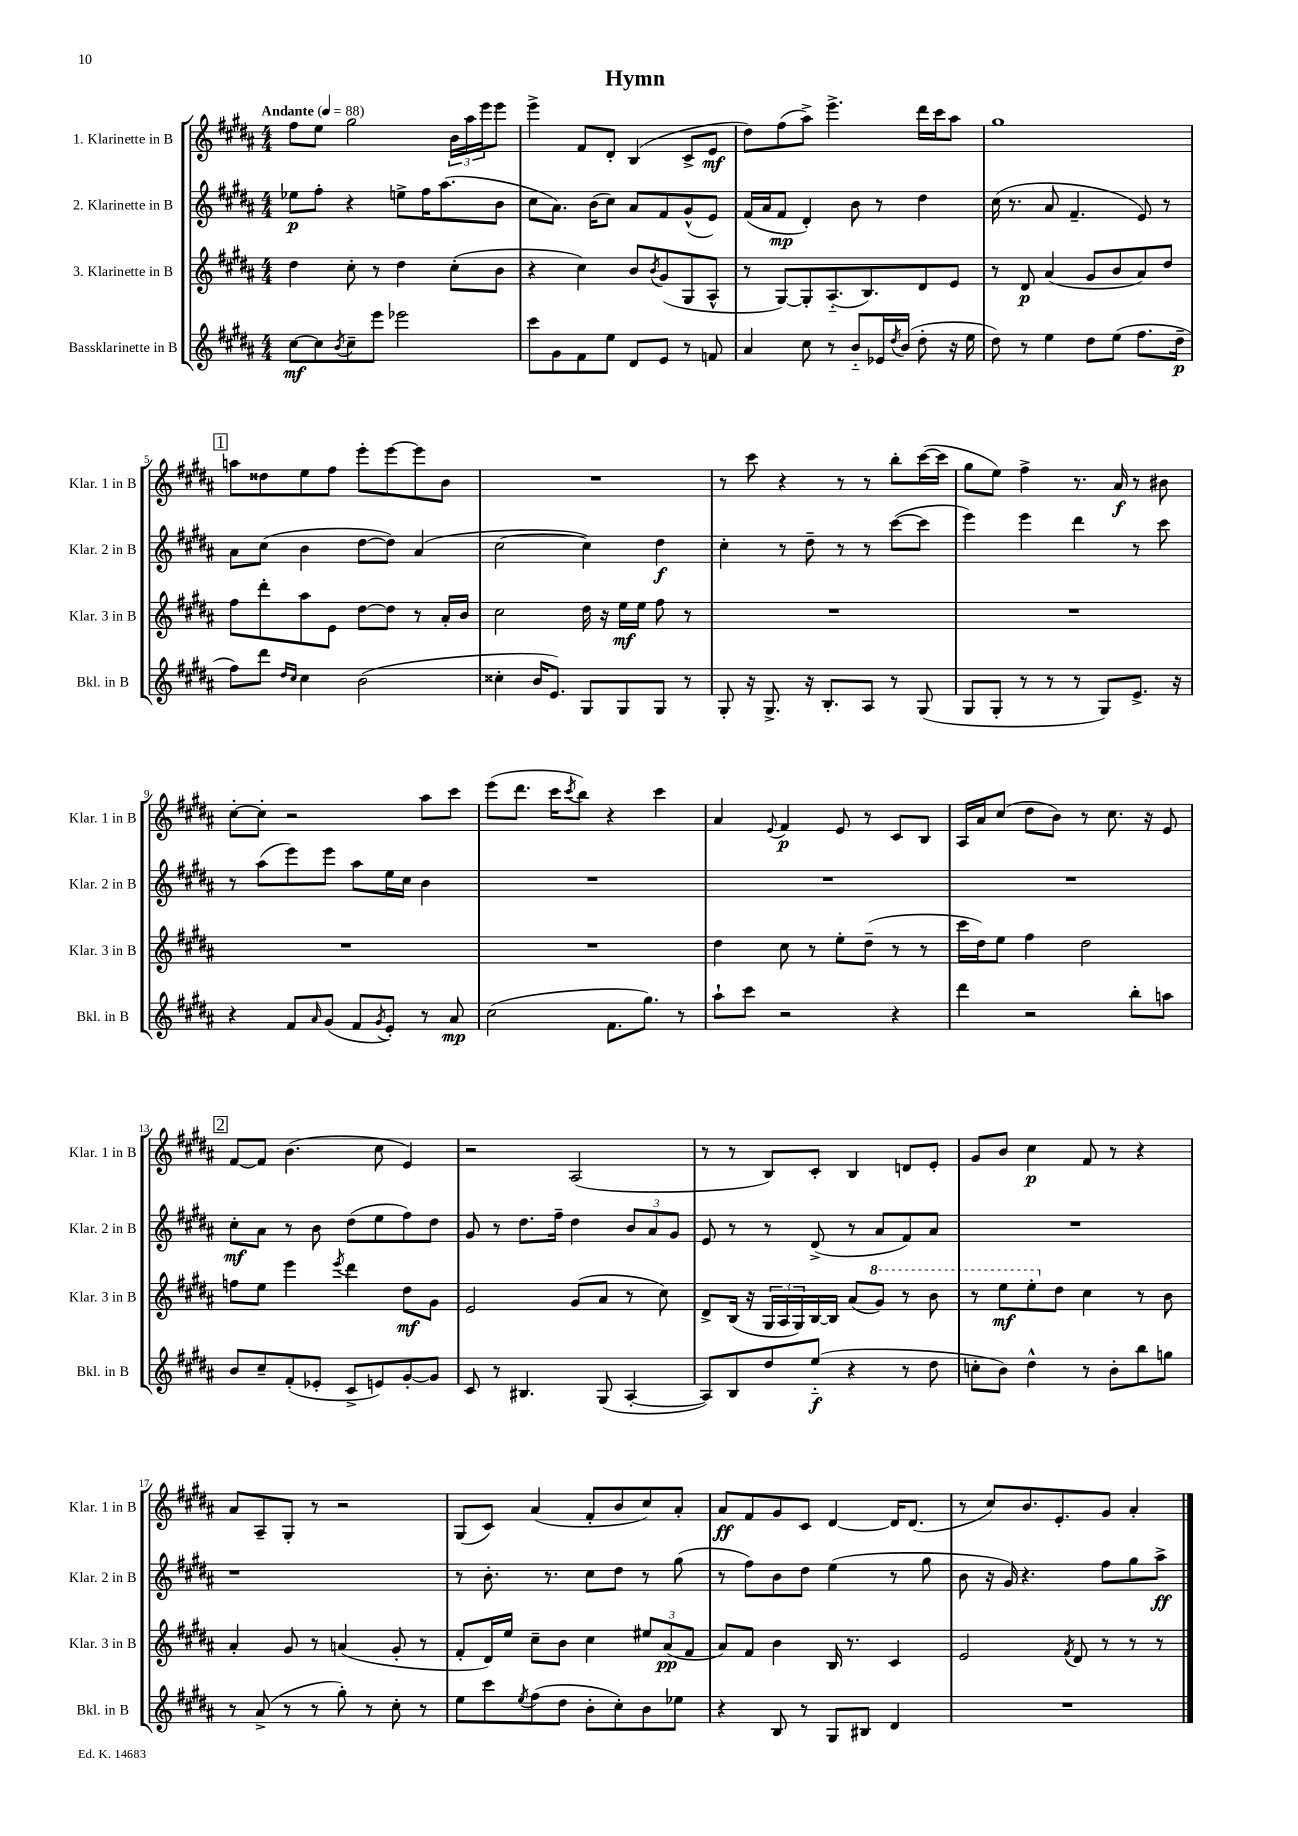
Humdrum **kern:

**kern	**kern	**kern	**kern
*staff4	*staff3	*staff2	*staff1
*clefG2	*clefG2	*clefG2	*clefG2
*k[f#c#g#d#a#]	*k[f#c#g#d#a#]	*k[f#c#g#d#a#]	*k[f#c#g#d#a#]
*M4/4	*M4/4	*M4/4	*M4/4
*MM88	*MM88	*MM88	*MM88
[8cc#	4dd#	8ee-	8ff#
8cc#]	.	8ff#'	8ee
8qb	.	.	.
8cc#~	8cc#'	4r	2gg#
8eee	8r	.	.
2eee-	4dd#	8ee^	.
.	.	16ff#	.
.	.	(8.aa#	.
.	(8cc#'	.	24b
.	.	.	24aa#
.	.	.	24eee
.	8b	8b	8eee
=	=	=	=
8ccc#	4r	8cc#	4eee^
8g#	.	8.a#)	.
8f#	4cc#)	.	8f#
.	.	(16b	.
8ee	.	8cc#)	8d#'
8d#	8b	8a#	(4B
.	8qb	.	.
8e	(8g#	8f#	.
8r	8G#	(8g#^^	8c#^
8f	8A#^^	8e)	8e
=	=	=	=
4a#	8r	(16f#	8dd#)
.	.	16a#	.
.	[8G#)	8f#	(8ff#
8cc#	8G#']	4d#')	8aa#^)
8r	(8.A#'~	.	4.eee^
8b'~	.	8b	.
.	8.B)	.	.
16e-	.	8r	.
8qdd#	.	.	.
(16b	.	.	.
8dd#'	8d#	4dd#	16ddd#
.	.	.	16ccc#
16r	8e	.	8aa#
16ee	.	.	.
=	=	=	=
8dd#)	8r	(16cc#	1gg#
.	.	8.r	.
8r	8d#	.	.
4ee	(4a#	8a#	.
.	.	4.f#~	.
8dd#	8g#	.	.
(8ee	8b	.	.
8.ff#	8a#)	8e)	.
.	8dd#	8r	.
16dd#~	.	.	.
=	=	=	=
8ff#)	8ff#	8a#	8aa
8ddd#	8ddd#'	(8cc#	8dd##
16qqdd#	.	.	.
16qqcc#	.	.	.
4cc#	8aa#	4b	8ee
.	8e	.	8ff#
(2b	[8dd#	[8dd#	8eee'
.	8dd#]	8dd#])	[8eee
.	8r	(4a#	8eee]
.	16a#'	.	8b
.	16b	.	.
=	=	=	=
4cc##'	2cc#	[2cc#	1r
16b	.	.	.
8.e)	.	.	.
8G#	16dd#	4cc#])	.
.	16r	.	.
8G#	16ee	.	.
.	16ee	.	.
8G#	8ff#	4dd#	.
8r	8r	.	.
=	=	=	=
8G#'	1r	4cc#'	8r
16r	.	.	8ccc#
8.G#^	.	.	.
.	.	8r	4r
16r	.	8dd#~	.
8.B'	.	.	.
.	.	8r	8r
8A#	.	8r	8r
8r	.	([8ccc#	8bb'
(8G#	.	8ccc#]	([16ccc#
.	.	.	16ccc#]
=	=	=	=
8G#	1r	4eee)	8gg#
8G#'	.	.	8ee)
8r	.	4eee	4ff#^
8r	.	.	.
8r	.	4ddd#	8.r
8G#)	.	.	.
.	.	.	16a#
8.e^	.	8r	8r
.	.	8ccc#	8b#
16r	.	.	.
=	=	=	=
4r	1r	8r	[8cc#'
.	.	(8aa#	8cc#']
8f#	.	8eee)	2r
16qqa#	.	.	.
(8g#	.	8eee	.
8f#	.	8aa#	.
8qg#	.	.	.
8e')	.	16ee	.
.	.	16cc#	.
8r	.	4b	8aa#
8a#	.	.	8ccc#
=	=	=	=
(2cc#	1r	1r	(8eee
.	.	.	8.ddd#
.	.	.	16ccc#
.	.	.	8qccc#
.	.	.	8bb)
8.f#	.	.	4r
8.gg#)	.	.	.
.	.	.	4ccc#
8r	.	.	.
=	=	=	=
8aa#`	4dd#	1r	4a#
8ccc#	.	.	.
.	.	.	8qqe
2r	8cc#	.	4f#
.	8r	.	.
.	8ee'	.	8e
.	(8dd#~	.	8r
4r	8r	.	8c#
.	8r	.	8B
=	=	=	=
4ddd#	16ccc#	1r	16A#
.	16dd#)	.	16a#
.	8ee	.	(8cc#
2r	4ff#	.	8dd#
.	.	.	8b)
.	2dd#	.	8r
.	.	.	8.cc#
8bb'	.	.	.
.	.	.	16r
8aa	.	.	8e
=	=	=	=
8b	8ff	8cc#'	[8f#
8cc#~	8ee	8a#	8f#]
(8f#'	4eee	8r	(4.b
8e-'	.	8b	.
.	8qeee	.	.
8c#^	4ddd#	(8dd#	.
8e)	.	8ee	8cc#
[8g#'	8dd#	8ff#)	4e)
8g#]	8g#	8dd#	.
=	=	=	=
8c#	2e	8g#	2r
8r	.	8r	.
4.B#	.	8.dd#	.
.	.	16ff#~	.
.	(8g#	4dd#	(2A#
(8G#	8a#	.	.
[4A#'	8r	12b	.
.	.	12a#	.
.	8cc#)	.	.
.	.	12g#	.
=	=	=	=
8A#])	8d#^	8e	8r
8B	(16B	8r	8r
.	16r	.	.
8dd#	24G#	8r	8B)
.	24A#	.	.
.	24G#)	.	.
(8ee'~	[16B	(8d#^	8c#'
.	16B]	.	.
4r	(8a#	8r	4B
.	8gg#)	8a#	.
8r	8r	8f#)	8d
8dd#	8bb	8a#	8e'
=	=	=	=
8cc'	8r	1r	8g#
8b)	8eee	.	8b
4dd#^^	8eee'	.	4cc#
.	8dd#	.	.
8r	4cc#	.	8f#
8b'	.	.	8r
8bb	8r	.	4r
8gg	8b	.	.
=	=	=	=
8r	4a#'	1r	8a#
(8a#^	.	.	8A#~
8r	8g#	.	8G#'
8r	8r	.	8r
8gg#')	(4a	.	2r
8r	.	.	.
8cc#'	8g#'	.	.
8r	8r	.	.
=	=	=	=
8ee	8f#'	8r	(8G#
8ccc#	16d#)	8.b'	8c#)
.	16ee	.	.
8qee	.	.	.
(8ff#	8cc#~	.	(4a#
.	.	8.r	.
8dd#	8b	.	.
8b'	4cc#	8cc#	8f#'
8cc#')	.	8dd#	8b
8b	12ee#	8r	8cc#)
.	(12a#	.	.
8ee-	.	(8gg#	8a#'
.	12f#	.	.
=	=	=	=
4r	8a#)	8r	8a#
.	8f#	8ff#)	8f#
8B	4b	8b	8g#
8r	.	8dd#	8c#
8G#	16B	(4ee	[4d#
.	8.r	.	.
8B#	.	.	.
4d#	4c#	8r	16d#]
.	.	.	(8.d#
.	.	8gg#	.
=	=	=	=
1r	2e	8b	8r
.	.	16r	8cc#)
.	.	16g#)	.
.	.	4.r	8.b
.	.	.	8.e'
.	8qf#	.	.
.	8d#	.	.
.	8r	8ff#	8g#
.	8r	8gg#	4a#'
.	8r	8aa#^	.
==	==	==	==
*-	*-	*-	*-
